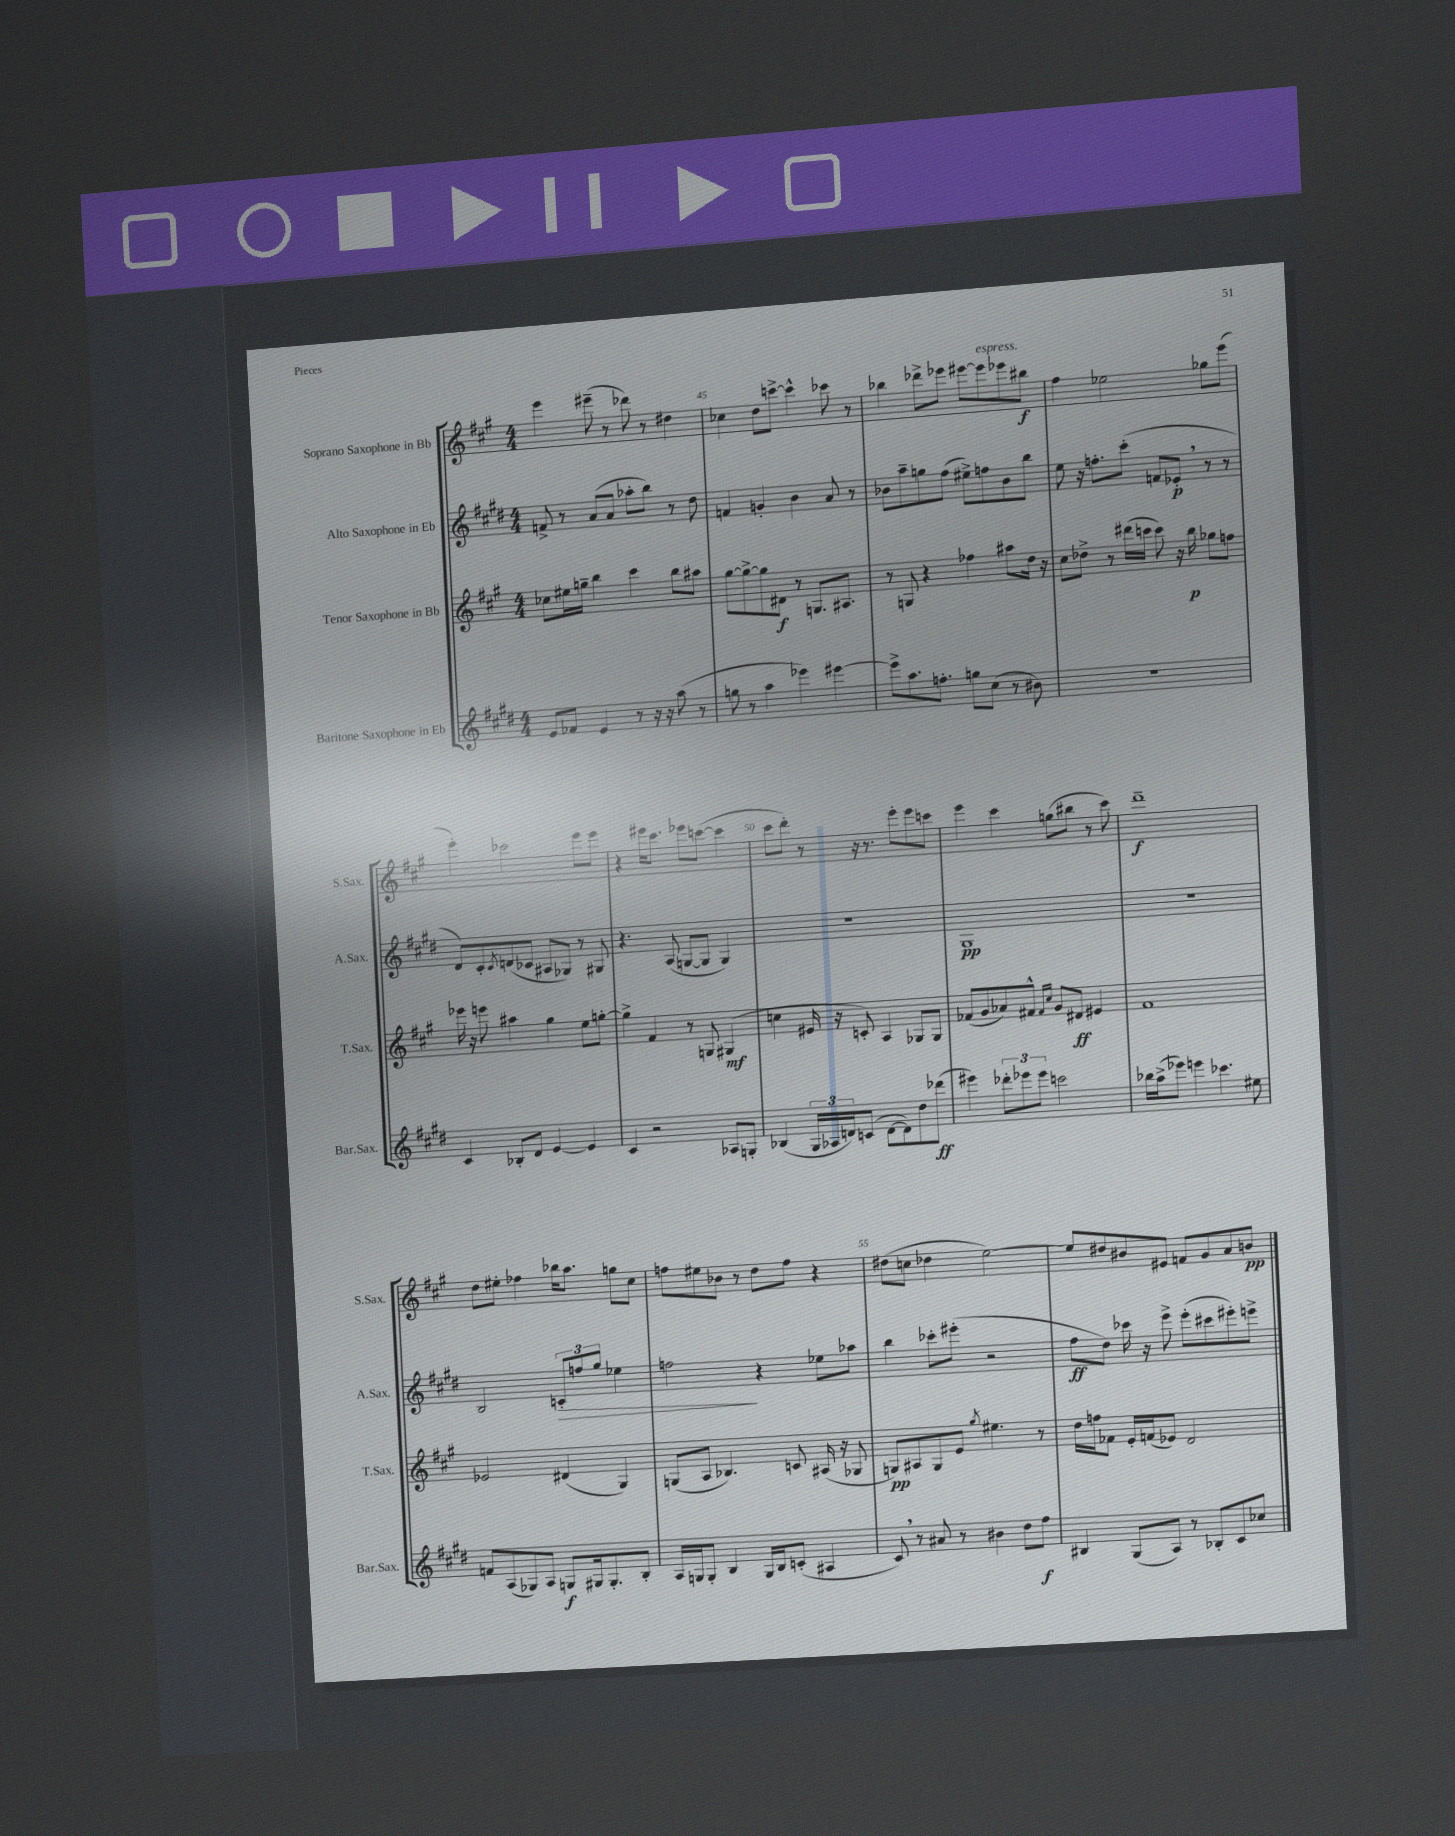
<<
\new StaffGroup <<
\new Staff = "s0" \with { instrumentName = "Soprano Saxophone in Bb" shortInstrumentName = "S.Sax." } {
    \clef treble \key a \major \numericTimeSignature \time 4/4
    e'''4 eis'''8--( r8 des'''8) r8 dis''4 |
    ces''4 d''8 c'''8~-> c'''4-^ ces'''8 r8 |
    bes''4 des'''8-> ees'''8 eis'''8~ eis'''8^\markup { \italic "espress." } ees'''8 bis''8\f |
    fis''4 ees''2 ges''8 e'''8( |
    e'''4-.) ces'''2 e'''8 e'''8 |
    r4 eis'''16 cis'''8. ees'''8 c'''8~( c'''4 |
    cis'''8 d'''8-.) r8 r16 r8. e'''8-. e'''8 c'''8 |
    e'''4 cis'''4 g''8( bis''8 r8 cis'''8) |
    d'''1--\f |
    d''8 eis''8-. fes''4 bes''16 a''8. g''8 cis''8 |
    f''8 eis''8 bes'8 r8 d''8 f''8 r4 |
    dis''8( c''8 des''4 e''2~) |
    e''8 dis''8 bis'8 eis'8 f'8 gis'8 a'8 b'8\pp \bar "|." |
}
\new Staff = "s1" \with { instrumentName = "Alto Saxophone in Eb" shortInstrumentName = "A.Sax." } {
    \clef treble \key e \major \numericTimeSignature \time 4/4
    f'8-> r8 a'8( a'8 aes''8-. b''8) r8 dis''8 |
    f'4 g'4-. b'4 a'8 r8 |
    bes'8 a''8-- g''8 fis''8( eis''8->) f''8 bes'8 b''8 |
    e''8 r16 f''8.-. cis'''8-.( f'8 ees'8-.\p \breathe r8 r8 |
    dis'8) cis'8-. \acciaccatura { cis'8 } d'8( ces'8 ais8 ges8) r8 gis8 |
    r4. a8( g8~ g8 g4) |
    r1 |
    gis1\pp |
    r1 |
    b2 \tuplet 3/2 { c'8-.\> f''8 gis''8 } ees''4 |
    f''2\! r4 ees''8 aes''8 |
    b''4 ces'''8-. eis'''8-.( r2 |
    fis''8\ff dis''8) ces'''16 r16 e'''8-> e'''8-.( cis'''8 eis'''8-.) e'''8-> \bar "|." |
}
\new Staff = "s2" \with { instrumentName = "Tenor Saxophone in Bb" shortInstrumentName = "T.Sax." } {
    \clef treble \key a \major \numericTimeSignature \time 4/4
    ces''8 eis''16 g''16-- b''4 cis'''4 b''8 ais''8 |
    gis''8~ gis''8~-> gis''8 dis'8\f r8 g8. ais8. |
    r8 g8 r4 fes''4 ais''8 d''16 r16 |
    cis''8 des''8-> r8 dis'''16( c'''16 c'''8) r16 b''16\p ges''8 f''8 |
    ees'''16 r16 e'''8 ais''4 gis''4 e''8 g''8~-. |
    g''4-> fis'4 r8 g8 gis4\mf( |
    c''4 eis'16 r16 c'8-.) a4 ges8 ges8 |
    fes'8( gis'8 aes'8) fis'8-^ \grace { fis'16 cis''16 } gis'8 dis'8\ff eis'4 |
    fis'1 |
    ees'2 dis'4( gis4) |
    g8( a8 bes4.) c'8 ais16( r16 ges8 |
    g8\pp) ais8 g8 e'8 \acciaccatura { gis''8 } eis''4. r8 |
    d''16 f''16 fes'8 e'16-. f'16( ees'8) d'2 \bar "|." |
}
\new Staff = "s3" \with { instrumentName = "Baritone Saxophone in Eb" shortInstrumentName = "Bar.Sax." } {
    \clef treble \key e \major \numericTimeSignature \time 4/4
    e'8 fes'8 e'4 r8 r16 r16 a''8( r8 |
    g''8 r8 a''4 ees'''4) eis'''4~ |
    eis'''8-> a''8. f''8.-. g''8 cis''8( r8 bis'8) |
    R1 |
    cis'4 bes8-. dis'8 e'4~ e'4 |
    cis'4 r2 aes8 g8-. |
    bes4( \tuplet 3/2 { gis16 aes16 d'16) } c'8( d'8~ d'8) dis''8 des'''8\ff( |
    eis'''4) \tuplet 3/2 { des'''8-. ees'''8 ees'''8 } c'''2 |
    bes''16 a''16->( ees'''8) e'''4 ces'''4. eis''8 |
    f'8 a8( ges8) a8 g8\f gis16 gis8.-. b8-. |
    a16 g16 g8-. b4 g16 b16 c'8-.( ais4 |
    cis'8) \breathe r8 ais'8 r8 bis'4 dis''8 fis''8\f |
    bis4 gis8( a8) r8 bes8-. cis'8 ces''8 \bar "|." |
}
>>
>>
\layout { \context { \Score currentBarNumber = #44 \override BarNumber.break-visibility = ##(#f #t #t) barNumberVisibility = #(every-nth-bar-number-visible 5) } }
